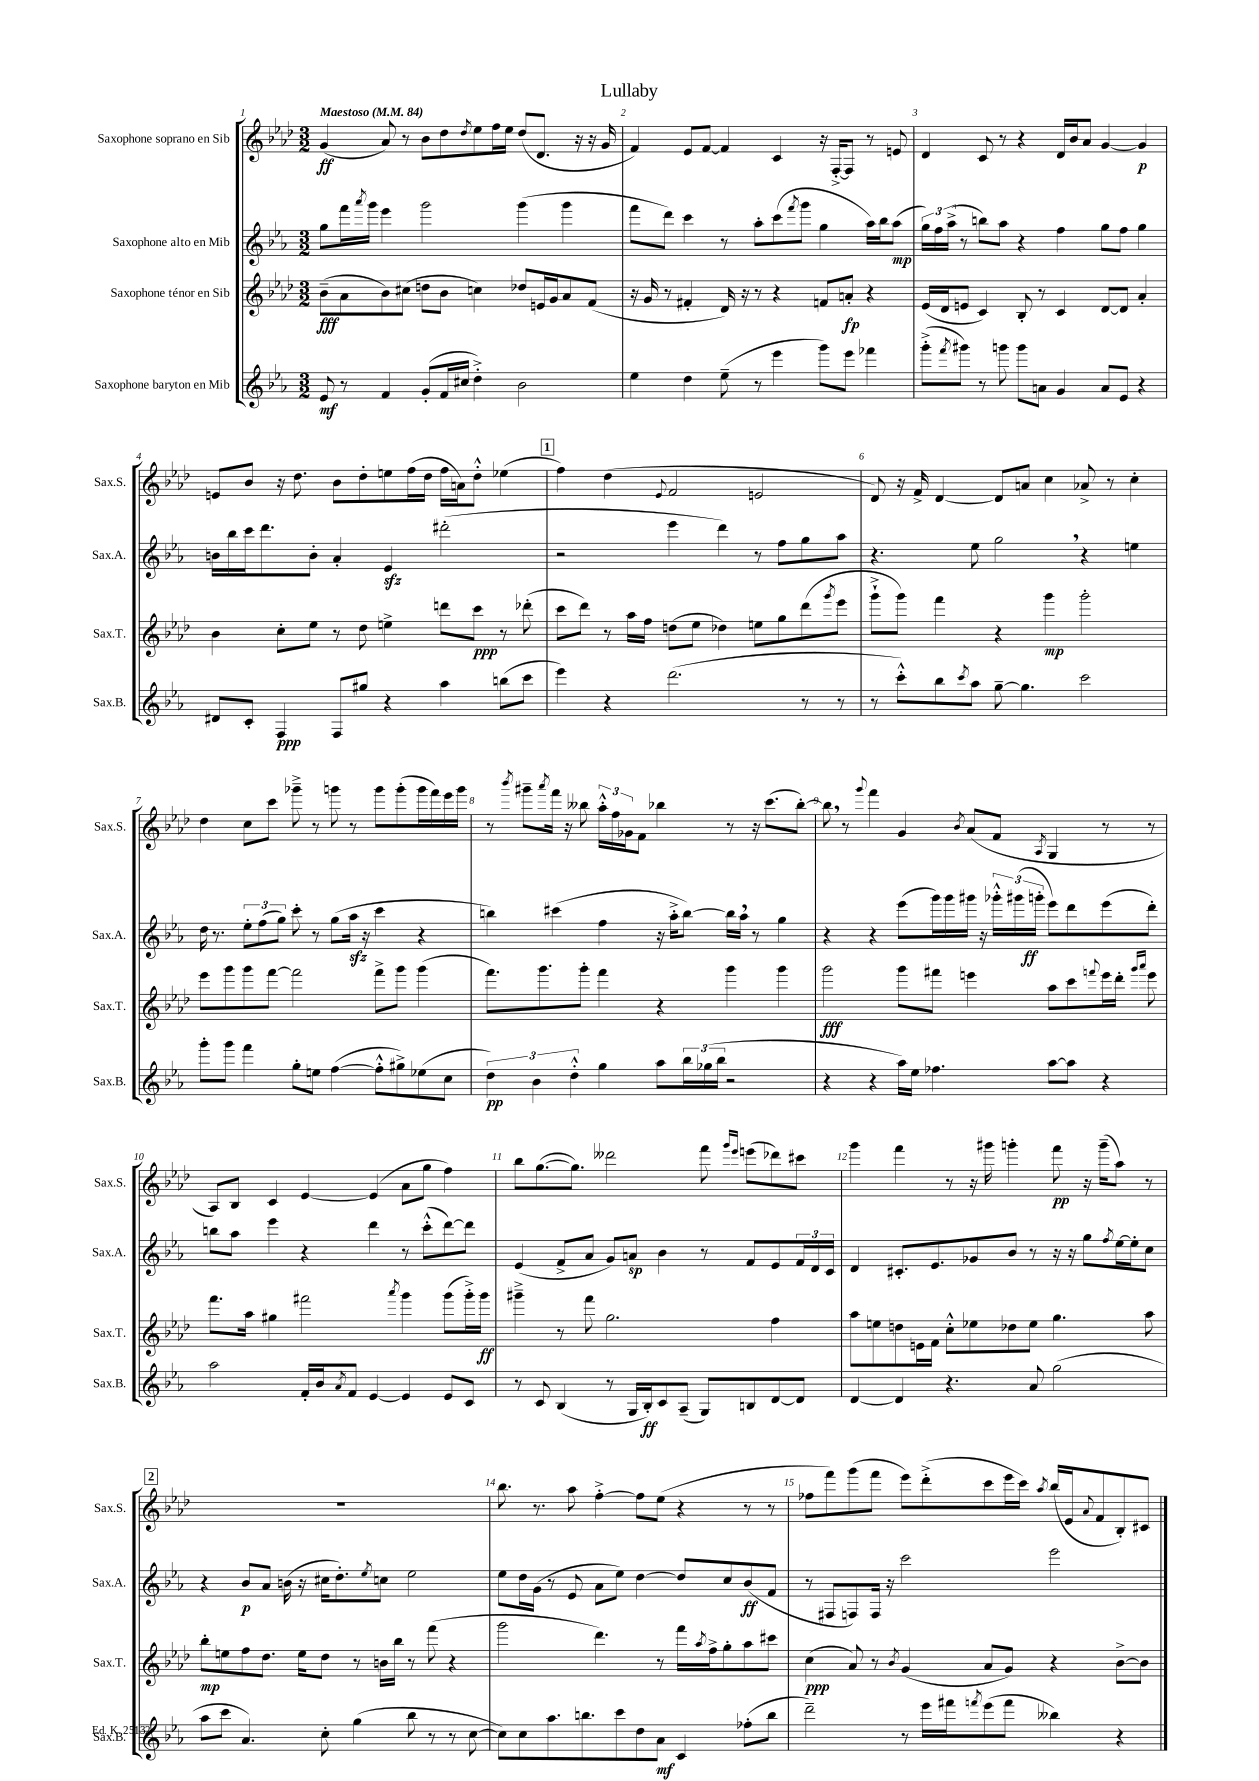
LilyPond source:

\header { title = "Lullaby" }
<<
\new StaffGroup <<
\new Staff = "s0" \with { instrumentName = "Saxophone soprano en Sib" shortInstrumentName = "Sax.S." } {
    \clef treble \key aes \major \numericTimeSignature \time 3/2 \tempo "Maestoso" 4 = 84
    g'4\ff( aes'8) r8 bes'8 des''8 \acciaccatura { des''8 } ees''8 f''16 ees''16 des''8( des'8. r16 r16 g'16 |
    f'4) ees'8 f'8~ f'4 c'4 r16 f16~-.-> f8 r8 e'8 |
    des'4 c'8 r8 r4 des'16 bes'16 aes'8 g'4~ g'4\p |
    e'8 bes'8 r16 des''8. bes'8 des''8-. e''8 f''16( des''16 f''16 a'16) des''8-.-^ ees''4( |
    \mark \markup { \box "1" } f''4) des''4( \appoggiatura { ees'8 } f'2 e'2 |
    des'8) r16 f'16-> des'4~ des'8 a'8 c''4 aes'8-> r8 c''4-. |
    des''4 c''8 c'''8 ges'''8---> r8 g'''8 r8 g'''8 g'''8-.( g'''16 f'''16) ees'''16 g'''16 |
    r8 \acciaccatura { bes'''8 } gis'''8-- \acciaccatura { aes'''8 } f'''16 r16 beses''8 \tuplet 3/2 { aes''16-.-^ f''16 ges'16 } f'8 bes''4 r8 r16 c'''8.( bes''8~-.) |
    bes''8 \breathe r8 \appoggiatura { g'''8 } f'''4 g'4 \acciaccatura { bes'8 } aes'8( f'8 \acciaccatura { aes8 } g4 r8 r8 |
    aes8) bes8 c'4 ees'4~ ees'4( aes'8 g''8 f''4) |
    bes''8 g''8.~( g''8.) deses'''2 f'''8 \grace { g'''16 ees'''16 } e'''8( des'''8) cis'''8 |
    g'''4 f'''4 r8 r16 gis'''16 g'''4-. f'''8\pp r16 g'''16--( aes''8) r8 |
    \mark \markup { \box "2" } R1. |
    bes''8. r8. aes''8 f''4~-.-> f''8 ees''8( r4 r8 r8 |
    fes''8 f'''8) g'''8( f'''8 ees'''8) des'''8-.->( c'''8 ees'''16 c'''16) \acciaccatura { aes''8 } bes''16( ees'16 \appoggiatura { aes'8 } f'8 bes8-.) cis'8 \bar "|." |
}
\new Staff = "s1" \with { instrumentName = "Saxophone alto en Mib" shortInstrumentName = "Sax.A." } {
    \clef treble \key ees \major \numericTimeSignature \time 3/2
    g''8 f'''16 \acciaccatura { aes'''8 } g'''16 ees'''4 g'''2 g'''4( g'''4 |
    f'''8 d'''8) c'''4 r8 aes''8-. c'''8( \acciaccatura { f'''8 } g'''8 g''4 aes''16) bes''16 aes''8\mp( |
    \tuplet 3/2 { g''16) f''16 aes''16->( } r8 b''8) aes''8 r4 f''4 g''8 f''8 g''4 |
    b'16 bes''16 c'''16 d'''8. b'8-. aes'4-. ees'4\sfz dis'''2-.( |
    \mark \markup { \box "1" } r2 ees'''4 d'''4) r8 f''8 g''8 aes''8 |
    r4. ees''8 g''2 \breathe r4 e''4 |
    d''16 r8. \tuplet 3/2 { ees''8-. f''8( g''8) } c'''8-. r8 g''8( aes''16\sfz r16 c'''4 r4 |
    b''4) cis'''4( f''4 r16 aes''16-.-> b''8~) b''16 aes''16 \breathe r8 g''4 |
    r4 r4 ees'''8( g'''16) g'''16 gis'''16 r16 \tuplet 3/2 { ges'''16-.-^ gis'''16( g'''16-.\ff } ees'''8) d'''8 ees'''8( d'''8-.) |
    b''8 aes''8 ees'''4 r4 d'''4 r8 c'''8-.-^( d'''8~) d'''8 |
    ees'4( f'8-> aes'8 g'8) a'8\sp bes'4 r8 f'8 ees'8 \tuplet 3/2 { f'16 d'16 c'16 } |
    d'4 cis'8.-. ees'8. ges'8 bes'8 r8 r16 r16 g''8 \acciaccatura { f''8 } ees''16~ ees''16-. c''8 |
    \mark \markup { \box "2" } r4 bes'8\p aes'8 b'16( r16 cis''16 d''8.-.) \acciaccatura { ees''8 } c''8 ees''2 |
    ees''8 d''16 g'16( r8 ees'8 aes'8 ees''8) d''4~ d''8 c''8 bes'8\ff( f'8 |
    r8 fis8 f8) f16 r16 c'''2 ees'''2 \bar "|." |
}
\new Staff = "s2" \with { instrumentName = "Saxophone ténor en Sib" shortInstrumentName = "Sax.T." } {
    \clef treble \key aes \major \numericTimeSignature \time 3/2
    bes'8--\fff( aes'8 bes'8) cis''8( d''8 bes'8 c''4) des''8 e'16 g'16 aes'8 f'8( |
    r16 g'16 r8 fis'4-. des'16) r16 r8 r4 f'8 a'8-.\fp r4 |
    ees'16( des'16 e'8 c'4) bes8-. r8 c'4 des'8~ des'8 aes'4-. |
    bes'4 c''8-. ees''8 r8 des''8 e''4-> d'''8 c'''8\ppp r8 des'''8-.( |
    \mark \markup { \box "1" } c'''8 des'''8) r8 aes''16 f''16 d''8( ees''8 des''4) e''8 g''8 des'''8( \acciaccatura { g'''8 } ees'''8 |
    g'''8-!-> g'''8) f'''4 r4 g'''4\mp g'''2-. |
    ees'''8 g'''8 g'''8 f'''8~ f'''2 f'''8-> g'''8 g'''4( |
    f'''8.) g'''8. g'''8-. f'''4 r4 g'''4 g'''4 |
    g'''2\fff g'''8 fis'''8 e'''4 aes''8 c'''8 \appoggiatura { f'''8 } e'''16 des'''16-. \grace { g'''16 aes'''16 } e'''8 |
    f'''8. aes''16 gis''4 fis'''2 \acciaccatura { aes'''8 } g'''4 g'''8( g'''16-.->) g'''16\ff |
    gis'''4---> r8 f'''8 g''2. f''4 |
    aes''8 e''8 d''8 e'16 f'16 c''8-.-^ ees''8 des''8 ees''8 g''4. aes''8 |
    \mark \markup { \box "2" } bes''8-.\mp e''8 f''8 des''8. e''16 des''8 r8 b'16 bes''16 r8 f'''8( r4 |
    g'''2 des'''4.) r8 f'''16 \acciaccatura { aes''8 } f''16-> g''8-. aes''8 cis'''8 |
    c''4\ppp( aes'8) r8 \acciaccatura { bes'8 } g'4( aes'8 g'8) r4 bes'8~-> bes'8 \bar "|." |
}
\new Staff = "s3" \with { instrumentName = "Saxophone baryton en Mib" shortInstrumentName = "Sax.B." } {
    \clef treble \key ees \major \numericTimeSignature \time 3/2
    ees'8\mf r8 f'4 g'8-.( f'16 cis''16 d''4-.->) bes'2 |
    ees''4 d''4 ees''8--( r8 ees'''4 g'''8) ees'''8 fes'''4 |
    g'''8-.->( \acciaccatura { f'''8 } gis'''8) r8 g'''8 g'''8 a'8 g'4 a'8 ees'8 r4 |
    dis'8 c'8-. f4\ppp f8 gis''8 r4 aes''4 b''8( c'''8 |
    \mark \markup { \box "1" } ees'''4) r4 d'''2.( r8 r8 |
    r8 c'''8-.-^) bes''8 \acciaccatura { c'''8 } aes''8 g''8~-- g''4. c'''2 |
    g'''8-. g'''8 f'''4 g''8-. e''8 f''4~( f''8-.-^ gis''8->) ees''8( c''8 |
    \tuplet 3/2 { d''4\pp) bes'4 d''4-.-^ } g''4 aes''8 \tuplet 3/2 { bes''16 ges''16( bes''16 } r2 |
    r4 r4 aes''16) ees''16 fes''4. aes''8~ aes''8 r4 |
    aes''2 f'16-. bes'16 \acciaccatura { aes'8 } f'8 ees'4~ ees'4 ees'8 c'8 |
    r8 c'8 bes4( r8 g16 bes16-.\ff) c'8 aes8--( g8) b8 d'8~ d'8 |
    d'4~ d'4 r4. aes'8 g''2( |
    \mark \markup { \box "2" } aes''8 c'''8 aes'4.) c''8-. g''4( bes''8 r8 r8 c''8~ |
    c''8) c''8 aes''8. b''8. c'''8 d''8 aes'8\mf c'4 fes''8-.( b''8 |
    d'''2--) r8 ees'''16 fis'''16 \acciaccatura { f'''8 } ees'''8( f'''8 beses''4) r4 \bar "|." |
}
>>
>>
\layout { \context { \Score \override BarNumber.break-visibility = ##(#f #t #t) barNumberVisibility = #all-bar-numbers-visible } }
